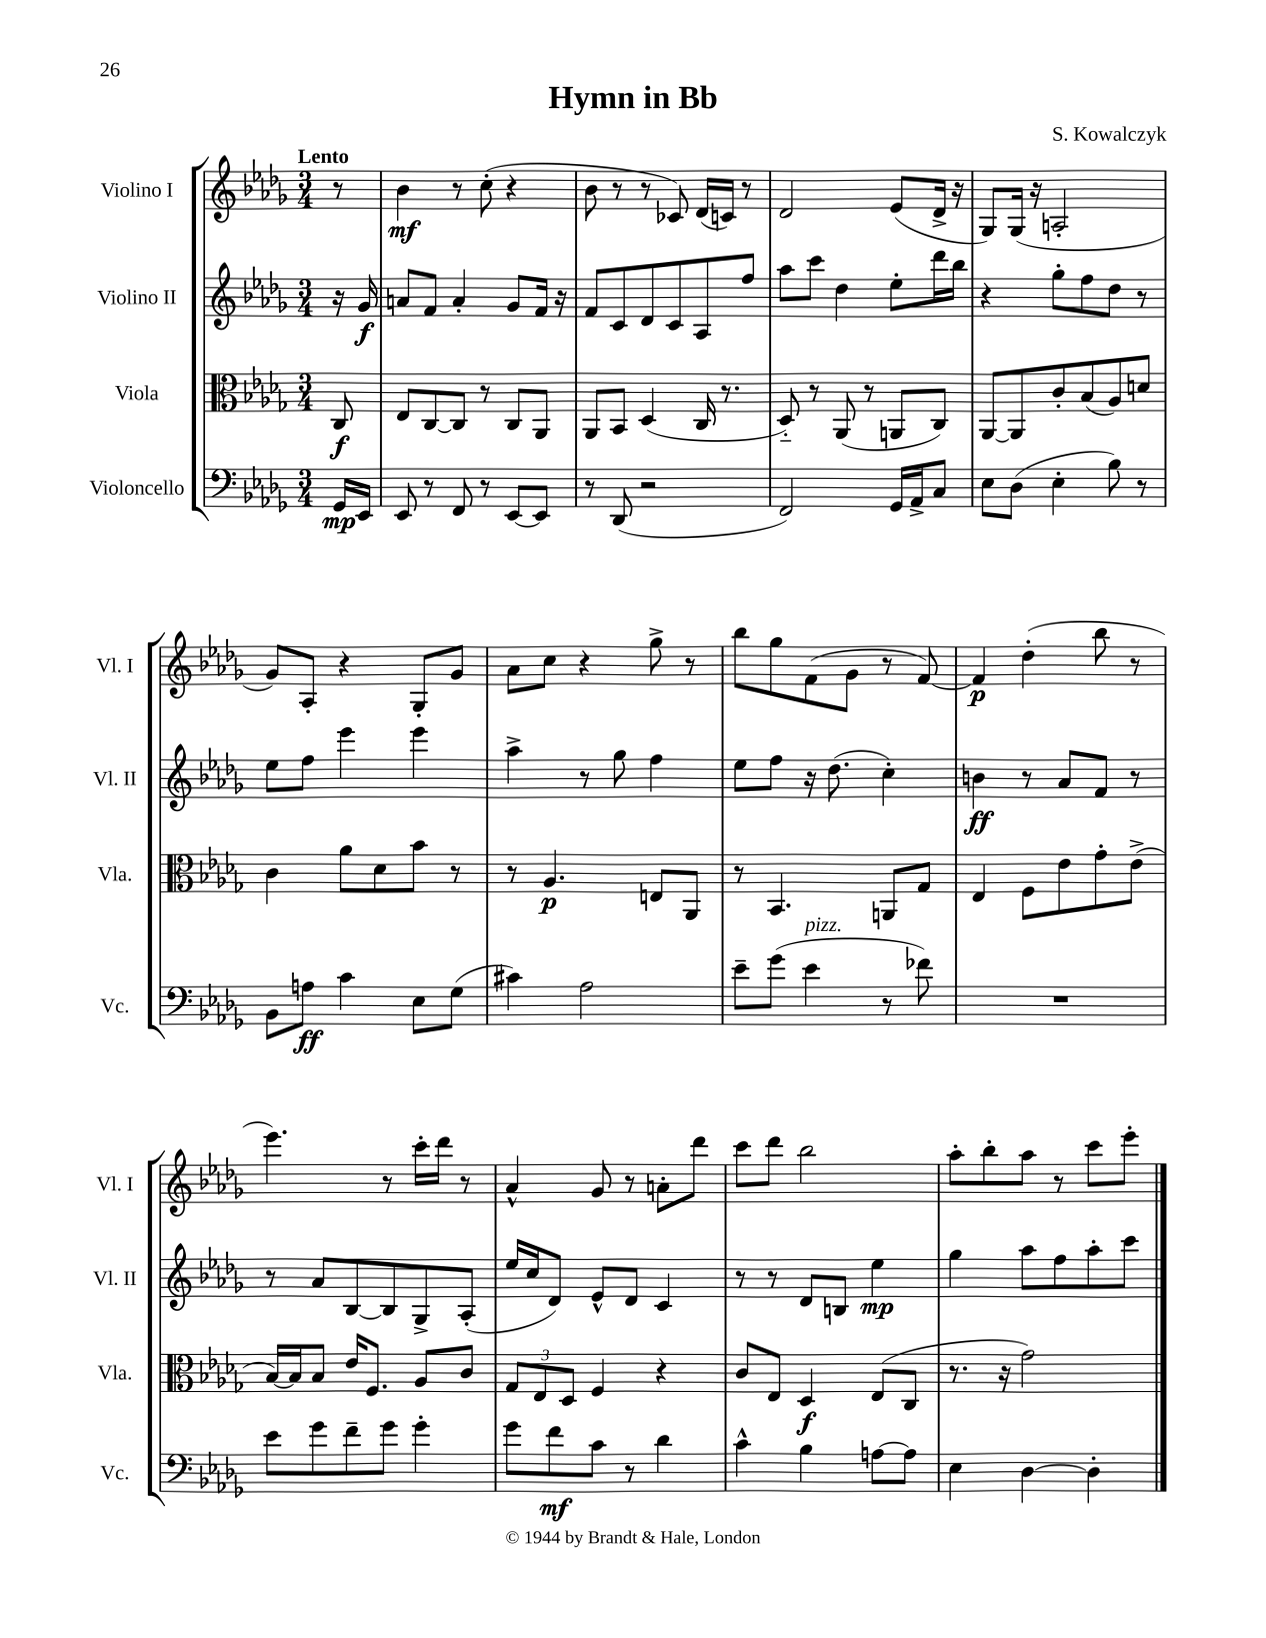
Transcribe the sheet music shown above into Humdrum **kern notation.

**kern	**kern	**kern	**kern
*staff4	*staff3	*staff2	*staff1
*clefF4	*clefC3	*clefG2	*clefG2
*k[b-e-a-d-g-]	*k[b-e-a-d-g-]	*k[b-e-a-d-g-]	*k[b-e-a-d-g-]
*M3/4	*M3/4	*M3/4	*M3/4
16GG-	8C	16r	8r
16EE-	.	16g-	.
=	=	=	=
8EE-	8E-	8a	4b-
8r	[8C	8f	.
8FF	8C]	4a'	8r
8r	8r	.	(8cc'
[8EE-	8C	8g-	4r
8EE-]	8AA-	16f	.
.	.	16r	.
=	=	=	=
8r	8AA-	8f	8b-
(8DD-	8BB-	8c	8r
2r	(4D-	8d-	8r
.	.	8c	8c-)
.	16C	8A-	(16d-
.	8.r	.	16c)
.	.	8ff	8r
=	=	=	=
2FF)	8D-'~)	8aa-	2d-
.	8r	8ccc	.
.	(8AA-	4dd-	.
.	8r	.	.
16GG-	8AA	8ee-'	(8e-
16AA-^	.	.	.
8C	8C)	16ddd-	16d-^
.	.	16bb-	16r
=	=	=	=
8E-	[8AA-	4r	8G-)
(8D-	8AA-]	.	(16G-
.	.	.	16r
4E-'	8c'	8gg-'	2A'
.	(8B-	8ff	.
8B-)	8A-)	8dd-	.
8r	8d	8r	.
=	=	=	=
8BB-	4c	8ee-	8g-)
8A	.	8ff	8A-'
4c	8a-	4eee-	4r
.	8d-	.	.
8E-	8b-	4eee-	8G-'
(8G-	8r	.	8g-
=	=	=	=
4c#)	8r	4aa-^	8a-
.	4.A-	.	8cc
2A-	.	8r	4r
.	.	8gg-	.
.	8E	4ff	8gg-^
.	8AA-	.	8r
=	=	=	=
8e-~	8r	8ee-	8bb-
(8g-	4.BB-	8ff	8gg-
4e-	.	16r	(8f
.	.	(8.dd-	.
.	.	.	8g-
8r	8AA	4cc')	8r
8f-)	8G-	.	[8f)
=	=	=	=
2.r	4E-	4b	4f]
.	8F	8r	(4dd-'
.	8e-	8a-	.
.	8g-'	8f	8bb-
.	(8e-^	8r	8r
=	=	=	=
8e-	[16B-)	8r	4.eee-)
.	16B-]	.	.
8g-	8B-	8a-	.
8f~	16e-	[8B-	.
.	8.F	.	.
8g-	.	8B-]	8r
4g-'	8A-	8G-^	16ccc'
.	.	.	16ddd-
.	8c	(8A-'	8r
=	=	=	=
8g-	12G-	16ee-	4a-^^
.	.	16cc	.
.	12E-	.	.
8f	.	8d-)	.
.	12D-	.	.
8c	4F	8e-^^	8g-
8r	.	8d-	8r
4d-	4r	4c	8a'
.	.	.	8ddd-
=	=	=	=
4c^^	8c	8r	8ccc
.	8E-	8r	8ddd-
4B-	4D-	8d-	2bb-
.	.	8B	.
[8A	(8E-	4ee-	.
8A]	8C	.	.
=	=	=	=
4E-	8.r	4gg-	8aa-'
.	.	.	8bb-'
.	16r	.	.
[4D-	2g-)	8aa-	8aa-
.	.	8ff	8r
4D-']	.	8aa-'	8ccc
.	.	8ccc	8eee-'
==	==	==	==
*-	*-	*-	*-
